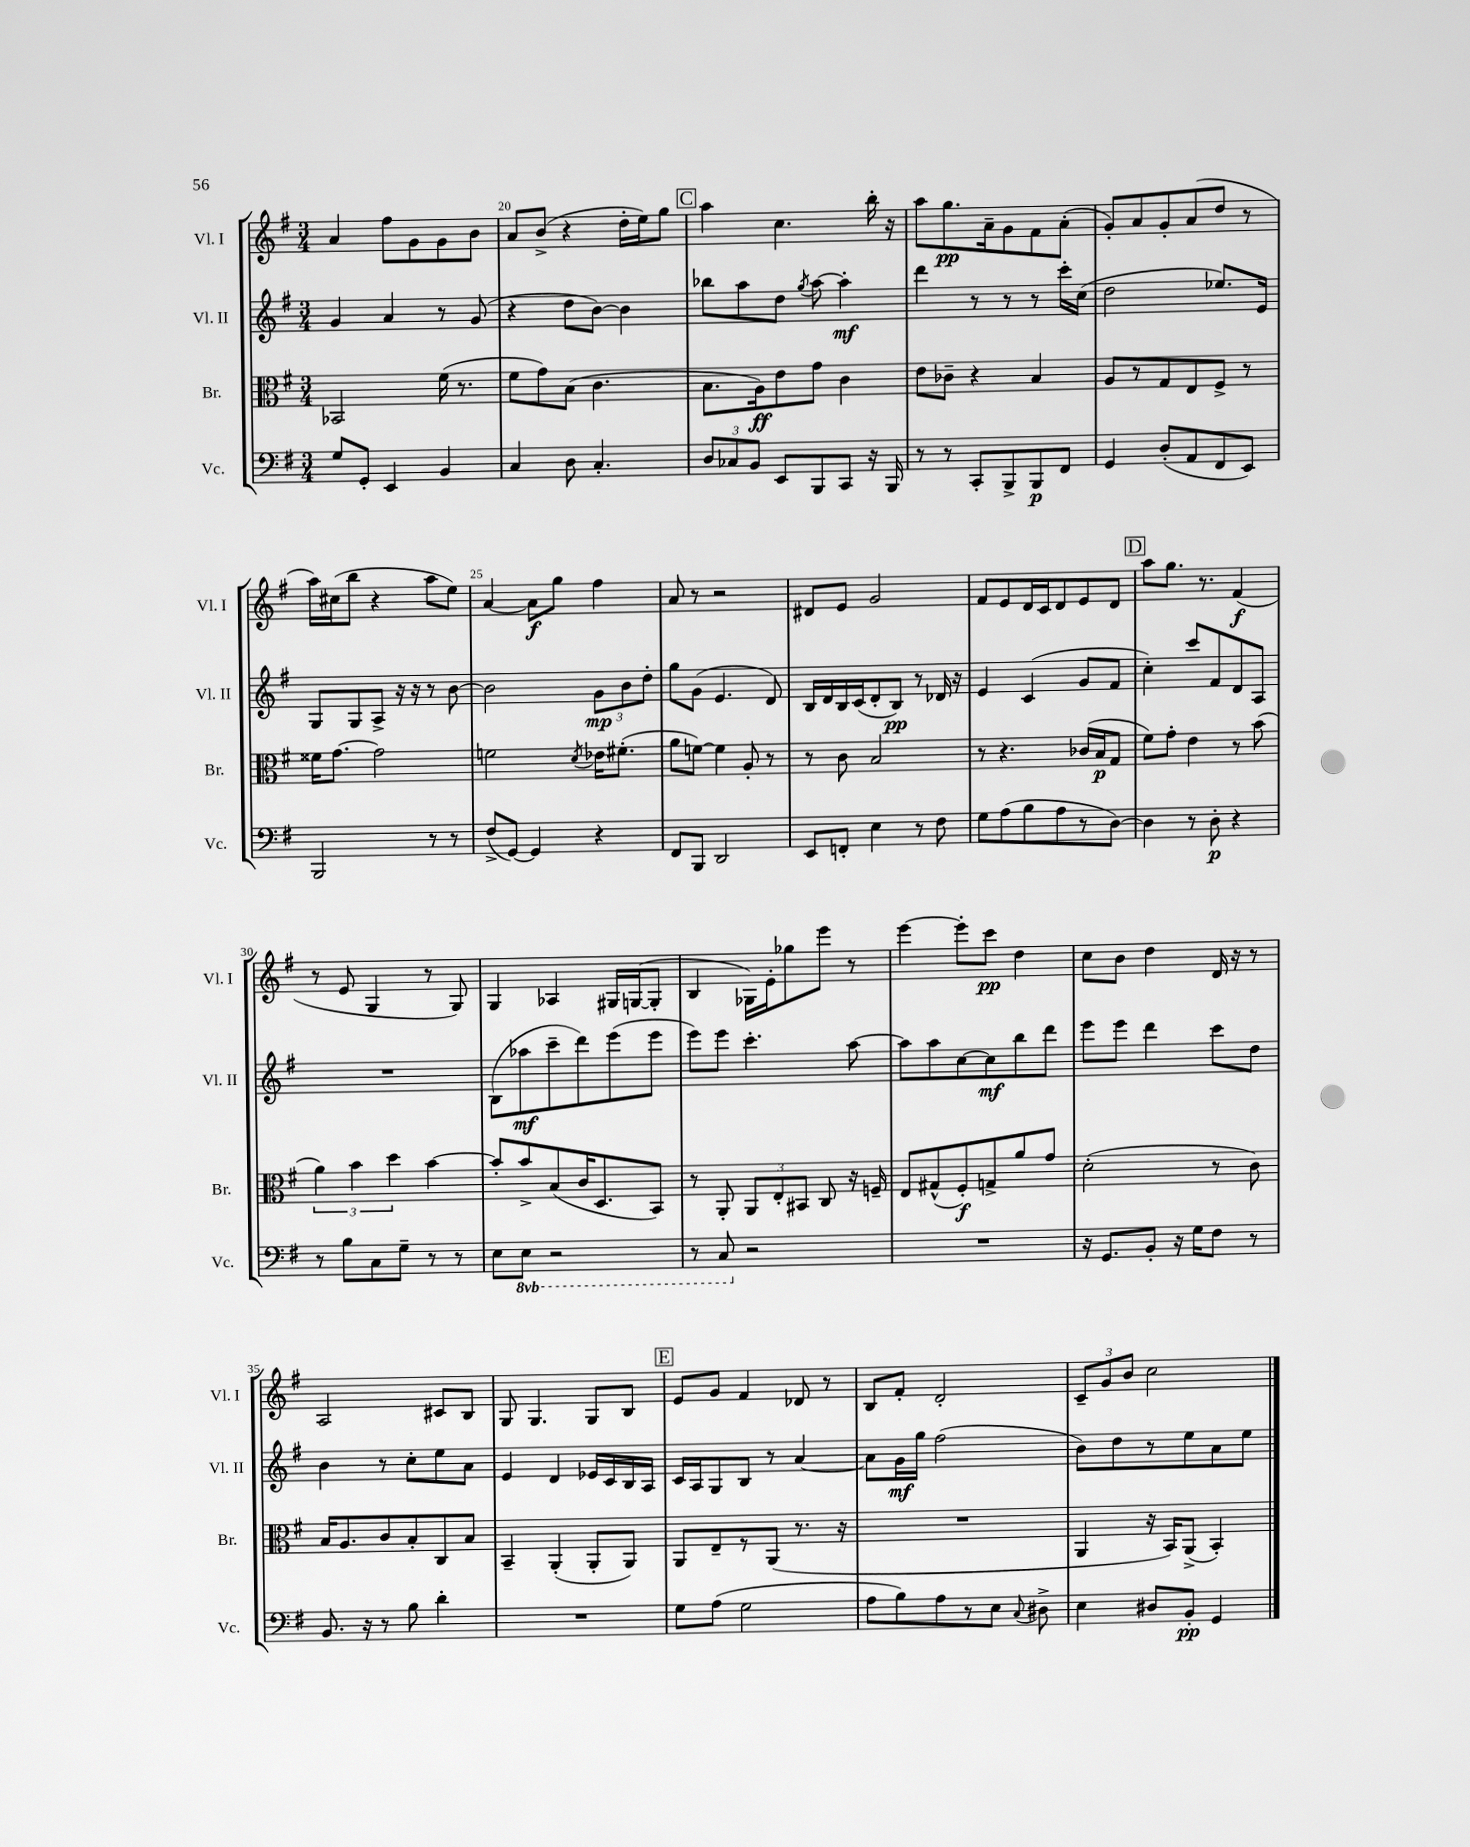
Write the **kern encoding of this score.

**kern	**dynam	**kern	**dynam	**kern	**dynam	**kern	**dynam
*part4	*part4	*part3	*part3	*part2	*part2	*part1	*part1
*staff4	*staff4	*staff3	*staff3	*staff2	*staff2	*staff1	*staff1
*I"Vc.	*	*I"Br.	*	*I"Vl. II	*	*I"Vl. I	*
*I'Vc.	*	*I'Br.	*	*I'Vl. II	*	*I'Vl. I	*
*clefF4	*	*clefC3	*	*clefG2	*	*clefG2	*
*k[f#]	*	*k[f#]	*	*k[f#]	*	*k[f#]	*
*M3/4	*	*M3/4	*	*M3/4	*	*M3/4	*
=19	=19	=19	=19	=19	=19	=19	=19
8G/L	.	2BB-X/	.	4g/	.	4a/	.
8GG'/J	.	.	.	.	.	.	.
4EE/	.	.	.	4a/	.	8ff#\L	.
.	.	.	.	.	.	8g\	.
4BB/	.	(16f#\	.	8r	.	8g\	.
.	.	8.r	.	.	.	.	.
.	.	.	.	(8g/	.	8b\J	.
=20	=20	=20	=20	=20	=20	=20	=20
4C/	.	8f#\L	.	4r	.	8a/L	.
.	.	8g\)	.	.	.	(8b^/J	.
8D\	.	(8B\J	.	8dd\L	.	4r	.
4.C'/	.	4.c\	.	[8b\J)	.	.	.
.	.	.	.	4b\]	.	16dd'\LL	.
.	.	.	.	.	.	16ee\J)	.
.	.	.	.	.	.	8gg\J	.
!!LO:REH:place=s1:t=C
=21	=21	=21	=21	=21	=21	=21	=21
12D/L	.	8.B\L	.	8bb-X\L	.	4aa\	.
12C-X/	.	.	.	.	.	.	.
.	.	.	.	8aa\	.	.	.
12BB/J	.	.	.	.	.	.	.
.	.	16A\k)	ff	.	.	.	.
8EE/L	.	8e\	.	8dd\J	.	4.cc\	.
.	.	.	.	8qgg/	.	.	.
8BBB/	.	8g\J	.	[8aa\	.	.	.
8CC/J	.	4c\	.	4aa'\]	mf	.	.
16r	.	.	.	.	.	16bb'\	.
16BBB/	.	.	.	.	.	16r	.
=22	=22	=22	=22	=22	=22	=22	=22
8r	.	8e\L	.	4ddd\	.	8aa\L	.
8r	.	8c-X~\J	.	.	.	8.gg\	pp
8CC'/L	.	4r	.	8r	.	.	.
.	.	.	.	.	.	16a~\k	.
8BBB^/	.	.	.	8r	.	8g\	.
8BBB/	p	4B/	.	8r	.	8f#\	.
8FF#/J	.	.	.	16ccc'\LL	.	(8a'\J	.
.	.	.	.	(16cc\JJ	.	.	.
=23	=23	=23	=23	=23	=23	=23	=23
4GG/	.	8A/L	.	2dd\	.	8g'/L)	.
.	.	8r	.	.	.	8a/	.
(8D'/L	.	8G/	.	.	.	8g'/	.
8AA/	.	8E/	.	.	.	(8a/	.
8FF#/	.	8F#^/J	.	8.ee-X/L)	.	8dd/J	.
8EE/J)	.	8r	.	.	.	8r	.
.	.	.	.	16e/Jk	.	.	.
!!LO:LB:g=z
=24	=24	=24	=24	=24	=24	=24	=24
2BBB/	.	16f##X\KL	.	8G/L	.	16aa\LL)	.
.	.	[8.g\J	.	.	.	(16cc#X\J	.
.	.	.	.	8G/	.	8bb\J	.
.	.	2g\]	.	8A^/J	.	4r	.
.	.	.	.	16r	.	.	.
.	.	.	.	16r	.	.	.
8r	.	.	.	8r	.	8aa\L	.
8r	.	.	.	[8b\	.	8ee\J)	.
=25	=25	=25	=25	=25	=25	=25	=25
(8F#^/L	.	2fn\	.	2b\]	.	[4a/	.
[8GG/J)	.	.	.	.	.	.	.
4GG/]	.	.	.	.	.	8a\L]	f
.	.	.	.	.	.	8gg\J	.
.	.	8qd/	.	.	.	.	.
4r	.	16e-X\KL	.	12g\L	mp	4ff#\	.
.	.	(8.f#X'\J	.	.	.	.	.
.	.	.	.	12b\	.	.	.
.	.	.	.	12dd'\J	.	.	.
=26	=26	=26	=26	=26	=26	=26	=26
8FF#/L	.	8a\L	.	8gg\L	.	8a/	.
8BBB/J	.	[8fn\J)	.	(8g\J	.	8r	.
2DD/	.	4f\]	.	4.e/	.	2r	.
.	.	8A'/	.	.	.	.	.
.	.	8r	.	8d/)	.	.	.
=27	=27	=27	=27	=27	=27	=27	=27
8EE/L	.	8r	.	16B/LL	.	8d#X/L	.
.	.	.	.	16d/	.	.	.
8FFn'/J	.	8c\	.	16B/	.	8e/J	.
.	.	.	.	(16c/J	.	.	.
4E\	.	2B/	.	8d'/	.	2g/	.
.	.	.	.	8B/J)	pp	.	.
8r	.	.	.	8r	.	.	.
8F#\	.	.	.	16d-X/	.	.	.
.	.	.	.	16r	.	.	.
=28	=28	=28	=28	=28	=28	=28	=28
8G\L	.	8r	.	4e/	.	8f#/L	.
(8A\	.	4.r	.	.	.	8e/	.
8B\	.	.	.	(4c/	.	16d/L	.
.	.	.	.	.	.	16c/J	.
8A\	.	.	.	.	.	8d/	.
8r	.	(16c-X/LL	.	8g/L	.	8e/	.
.	.	16B/J	p	.	.	.	.
[8D\J)	.	8G/J	.	8f#/J	.	8d/J	.
!!LO:REH:place=s1:t=D
=29	=29	=29	=29	=29	=29	=29	=29
4D\]	.	8f#\L)	.	4cc'\)	.	8aa\L	.
.	.	8g'\J	.	.	.	8.gg\J	.
8r	.	4e\	.	8ccc/L	.	.	.
.	.	.	.	.	.	8.r	.
8D'\	p	.	.	8f#/	.	.	.
4r	.	8r	.	8d/	.	(4f#/	f
.	.	(8b\	.	8A/J	.	.	.
!!LO:LB:g=z
=30	=30	=30	=30	=30	=30	=30	=30
8r	.	6a\)	.	2.r	.	8r	.
8B\L	.	.	.	.	.	8e/	.
.	.	6b\	.	.	.	.	.
8C\	.	.	.	.	.	4G/	.
.	.	6dd\	.	.	.	.	.
8G~\J	.	.	.	.	.	.	.
8r	.	[4b\	.	.	.	8r	.
8r	.	.	.	.	.	8G/)	.
=31	=31	=31	=31	=31	=31	=31	=31
8E\L	.	8b'/L]	.	(8B\L	.	4G/	.
*8ba	*	*	*	*	*	*	*
8EE\J	.	8b^/	.	8aa-X\	mf	.	.
2r	.	(8B/	.	8ccc~\	.	4A-X/	.
.	.	16c/K	.	8ddd\)	.	.	.
.	.	8.D/	.	.	.	.	.
.	.	.	.	(8eee\	.	16G#X/LL	.
.	.	.	.	.	.	([16Gn/J	.
.	.	8BB/J)	.	8eee\J	.	8G'/J]	.
=32	=32	=32	=32	=32	=32	=32	=32
8r	.	8r	.	8eee\L)	.	4B/	.
8CC/	.	8AA'/	.	8eee\J	.	.	.
*X8ba	*	*	*	*	*	*	*
2r	.	12AA/L	.	4.ccc'\	.	16G-X\LL)	.
.	.	.	.	.	.	16e'\J	.
.	.	12E'/	.	.	.	.	.
.	.	.	.	.	.	8gg-X\	.
.	.	12BB#X/J	.	.	.	.	.
.	.	8C/	.	.	.	8eee\J	.
.	.	16r	.	[8aa\	.	8r	.
.	.	16Fn~/	.	.	.	.	.
=33	=33	=33	=33	=33	=33	=33	=33
2.r	.	8E/L	.	8aa\L]	.	[4eee\	.
.	.	(8G#X^^/	.	8aa\	.	.	.
.	.	8F#'/)	f	[8cc\	.	8eee'\L]	.
.	.	8Gn^/	.	8cc\]	mf	8ccc\J	pp
.	.	8a/	.	8bb\	.	4dd\	.
.	.	8g/J	.	8ddd\J	.	.	.
=34	=34	=34	=34	=34	=34	=34	=34
16r	.	(2d'\	.	8eee\L	.	8cc\L	.
8.GG/L	.	.	.	.	.	.	.
.	.	.	.	8eee\J	.	8b\J	.
8BB'/J	.	.	.	4ddd\	.	4dd\	.
16r	.	.	.	.	.	.	.
16G\KL	.	.	.	.	.	.	.
8F#\J	.	8r	.	8ccc\L	.	16d/	.
.	.	.	.	.	.	16r	.
8r	.	8c\)	.	8dd\J	.	8r	.
!!LO:LB:g=z
=35	=35	=35	=35	=35	=35	=35	=35
8.BB/	.	16B/KL	.	4b\	.	2A/	.
.	.	8.A/	.	.	.	.	.
16r	.	.	.	.	.	.	.
8r	.	8c/	.	8r	.	.	.
8B\	.	8B'/	.	8cc'\L	.	.	.
4d'\	.	8C/	.	8ee\	.	8c#X/L	.
.	.	8B/J	.	8a\J	.	8B/J	.
=36	=36	=36	=36	=36	=36	=36	=36
2.r	.	4BB~/	.	4e/	.	8G/	.
.	.	.	.	.	.	4.G/	.
.	.	(4AA'/	.	4d/	.	.	.
.	.	8AA'/L	.	16e-X/LL	.	8G/L	.
.	.	.	.	16c/	.	.	.
.	.	8AA/J)	.	16B/	.	8B/J	.
.	.	.	.	16A/JJ	.	.	.
!!LO:REH:place=s1:t=E
=37	=37	=37	=37	=37	=37	=37	=37
8G\L	.	8AA/L	.	16c/LL	.	8e/L	.
.	.	.	.	16A/J	.	.	.
(8A\J	.	8E~/	.	8G/	.	8g/J	.
2G\	.	8r	.	8B/J	.	4f#/	.
.	.	(8AA/J	.	8r	.	.	.
.	.	8.r	.	[4a/	.	8d-X/	.
.	.	.	.	.	.	8r	.
.	.	16r	.	.	.	.	.
=38	=38	=38	=38	=38	=38	=38	=38
8A\L	.	2.r	.	8a\L]	.	8B/L	.
8B\)	.	.	.	16g\L	mf	8f#'/J	.
.	.	.	.	16gg\JJ	.	.	.
8A\	.	.	.	(2ff#\	.	2d'/	.
8r	.	.	.	.	.	.	.
8E\J	.	.	.	.	.	.	.
8qqC/	.	.	.	.	.	.	.
8D#X^\	.	.	.	.	.	.	.
=39	=39	=39	=39	=39	=39	=39	=39
4E\	.	4AA/	.	8b\L)	.	12c~/L	.
.	.	.	.	.	.	12g/	.
.	.	.	.	8dd\	.	.	.
.	.	.	.	.	.	12b/J	.
8D#X/L	.	16r	.	8r	.	2cc\	.
.	.	16BB/KL)	.	.	.	.	.
8BB'/J	pp	(8AA^/J	.	8ee\	.	.	.
4GG/	.	4BB'/)	.	8a\	.	.	.
.	.	.	.	8ee\J	.	.	.
==	==	==	==	==	==	==	==
*-	*-	*-	*-	*-	*-	*-	*-
